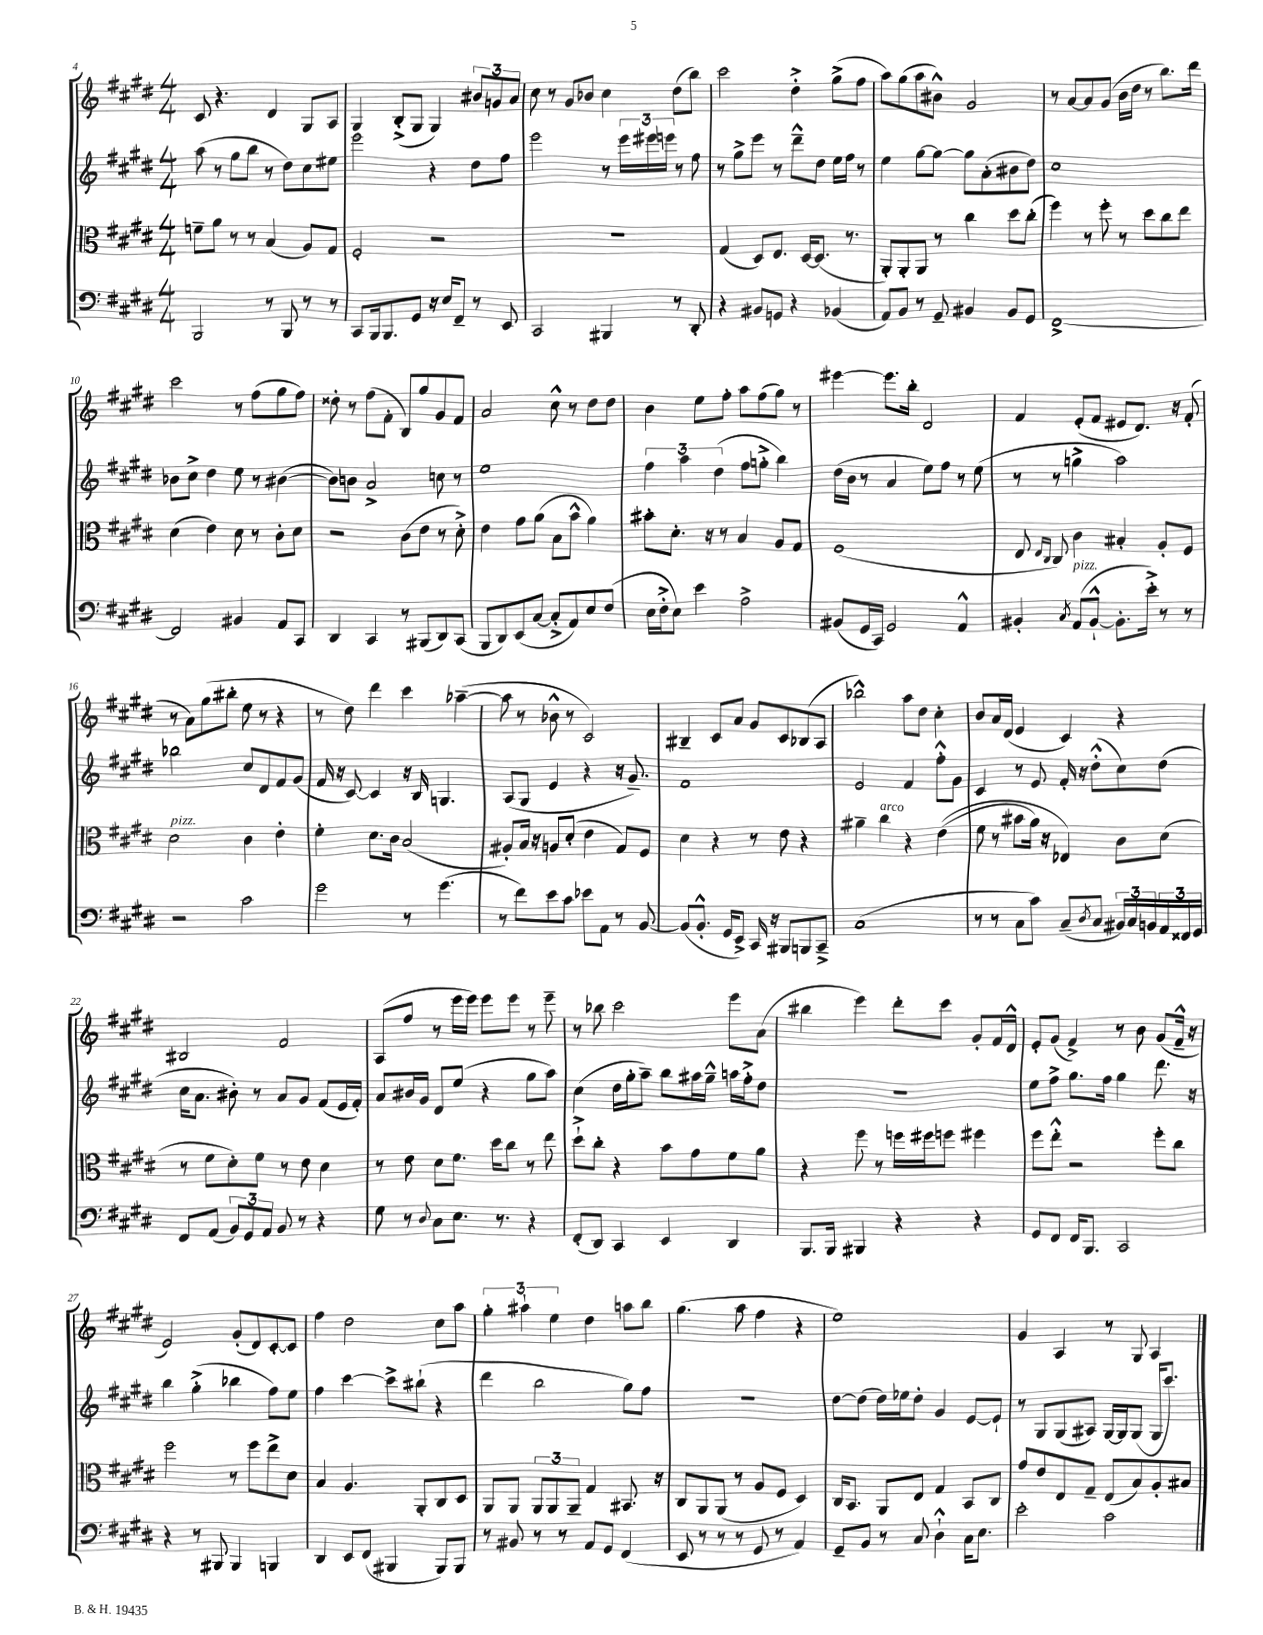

**kern	**kern	**kern	**kern
*staff4	*staff3	*staff2	*staff1
*clefF4	*clefC3	*clefG2	*clefG2
*k[f#c#g#d#]	*k[f#c#g#d#]	*k[f#c#g#d#]	*k[f#c#g#d#]
*M4/4	*M4/4	*M4/4	*M4/4
2BBB	8f~	(8aa	8c#
.	8a	8r	4.r
.	8r	8gg#	.
.	8r	8bb	.
8r	(4B	8r	4d#
8BBB	.	8dd#)	.
8r	8A)	8cc#	8G#
8r	8G#	8ee#	8A
=	=	=	=
8CC#	2F#'	2eee	4G#
16BBB	.	.	.
8.BBB	.	.	.
.	.	.	(8B'^
8GG#	.	.	8G#
16r	2r	4r	4G#)
16E	.	.	.
8FF#~	.	.	.
8r	.	8dd#	12b#
.	.	.	12g
8EE	.	8ff#	.
.	.	.	12a
=	=	=	=
2CC#	1r	2eee	8cc#
.	.	.	8r
.	.	.	8g#
.	.	.	8b-
4BBB#	.	8r	4cc#
.	.	24eee	.
.	.	24eee#	.
.	.	24eee	.
8r	.	8r	(8dd#
8DD#'	.	8ff#	8bb)
=	=	=	=
4r	(4G#	8r	2ccc#
.	.	8gg#^	.
8BB#	8D#)	8eee	.
8GG	8.E	8r	.
4r	.	8ddd#~^^	4dd#'^
.	[16D#	.	.
.	(8.D#]	8dd#	.
(4BB-	.	16ee	(8gg#^
.	8.r	16ff#	.
.	.	8r	8ff#
=	=	=	=
8AA)	8AA')	4ee	8aa)
8BB	8AA'	.	(8gg#
8r	8AA	[8gg#	8aa
8GG#~	8r	8gg#_	8b#^^)
4BB#	4cc#	8gg#]	2g#
.	.	(8a'	.
8BB#	8dd#	8b#	.
8GG#	(8cc#'	8dd#)	.
=	=	=	=
[1FF#^	4ff#)	1cc#	8r
.	.	.	[8a
.	8r	.	8a]
.	8ff#'	.	(8g#
.	8r	.	16b
.	.	.	16dd#
.	8dd#	.	8r
.	8cc#	.	8.bb)
.	8ee	.	.
.	.	.	16ddd#
=	=	=	=
2FF#]	(4d#	8b-	2ccc#
.	.	8cc#^	.
.	4e)	4dd#	.
4BB#	8d#	8ee	8r
.	8r	8r	(8ff#
8AA	8c#'	([4b#	8gg#
8CC#	8d#	.	8ff#)
=	=	=	=
4DD#	2r	8b#])	8dd##'
.	.	8b	8r
4CC#	.	2a^	(8ff#
.	.	.	8f#'
8r	(8c#	.	8B)
(8BBB#	8e	.	8gg#
8DD#)	8r	8cc	8g#
(8CC#	8d#'^)	8r	8f#
=	=	=	=
8BBB	4e	1ee	2a
8DD#)	.	.	.
(8EE	8g#	.	.
[8C#	(8a	.	.
8C#'^]	8B	.	8cc#^^
8AA)	8b^^	.	8r
8E	4a)	.	8dd#
(8F#	.	.	8dd#
=	=	=	=
16E	8b#'	6ff#	4b
16F#'^	.	.	.
8E)	8.d#'	.	.
.	.	6aa	.
4e	.	.	8ee
.	16r	.	.
.	.	(6dd#	.
.	8r	.	8ff#'
2A^	4B	8ff#	8aa
.	.	8gg'^	(8ff#
.	8A	4bb)	8gg#)
.	8G#	.	8r
=	=	=	=
(8BB#	(1F#	(16dd#	[4eee#
.	.	16b	.
16GG#	.	8r	.
16CC#)	.	.	.
2GG#	.	4a	8.eee#]
.	.	.	16bb'
.	.	8ee)	2d#
.	.	8ff#	.
4AA^^	.	8r	.
.	.	(8ee	.
=	=	=	=
4BB#'	8E	8r	4f#
.	16qqE	.	.
.	16qqC#	.	.
.	8C#)	8r	.
8qC#	.	.	.
(8AA	4c#	4gg^	(8e'
[8BB#`^^	.	.	8f#
8.BB#']	4B#'	2aa)	8e#
.	.	.	8.d#)
16e'^)	.	.	.
8r	8A'	.	.
.	.	.	16r
8r	8F#	.	(8f#'
=	=	=	=
2r	2d#	2bb-	8r
.	.	.	8a)
.	.	.	(8gg#
.	.	.	8bb#'
2c#	4c#	8cc#	8ee
.	.	8d#	8r
.	4e'	8f#	4r
.	.	(8g#	.
=	=	=	=
2g#	4f#'	16f#	8r
.	.	16r	.
.	.	[8c#)	8dd#)
.	8.d#	4c#]	4ddd#
.	16c#	.	.
8r	(2B	16r	4ccc#
.	.	16B	.
(4.g#	.	4.G	.
.	.	.	([4aa-~
=	=	=	=
8r	8A#')	(8A	8aa-]
8f#)	16B	8G#	8r
.	16r	.	.
8e	8A	4e	8b-^^
8c#	(8d#'	.	8r
8e-	4e	4r	2c#)
8AA	.	.	.
8r	8G#)	16r	.
.	.	8.g#~)	.
[8BB	8F#	.	.
=	=	=	=
(8BB]	4d#	1f#	4B#~
8.BB'^^	.	.	.
.	4r	.	8c#
16GG#	.	.	.
8EE^)	.	.	8a
16CC#	8r	.	8g#
16r	.	.	.
8BBB#	8e	.	8c#
8BBB	4r	.	(8B-
8CC#~^	.	.	8A
=	=	=	=
(1C#	4a#~	2e	2bb-^^)
.	4cc#	.	.
.	4r	4f#	8aa
.	.	.	8dd#
.	&((4e	8ff#'^^	4cc#'
.	.	8g#	.
=	=	=	=
8r	8f#	4c#	8b
8r	8r	.	16a
.	.	.	(16d#
8C#	8b#	8r	4e
8c#)	16a)	8e	.
.	16r	.	.
(8C#~	4E-&)	16f#'	4c#)
.	.	16r	.
8qD#	.	.	.
8C#	.	(8dd#'^^	.
24BB#)	8c#	8cc#)	4r
24C#	.	.	.
24BB	.	.	.
24AA	(8d#	(8dd#	.
24FF##	.	.	.
24GG#	.	.	.
=	=	=	=
8FF#	8r	16cc#	2B#
.	.	8.a	.
(8AA	8f#	.	.
12BB)	8d#')	8b#')	.
12GG#	.	.	.
.	8f#	8r	.
12AA	.	.	.
8BB	8r	8a	2f#
8r	8e	8g#	.
4r	4d#	(8f#	.
.	.	16e	.
.	.	16f#')	.
=	=	=	=
8G#	8r	8a	(8A
8r	8e	16b#	8ff#
.	.	16g#	.
8qqD#	.	.	.
8C#	8d#	8d#	8r
8.E	8.f#	(8ee	16eee
.	.	.	16eee)
.	.	4r	8eee
8.r	16dd#	.	.
.	8cc#	.	8eee
4r	8r	8gg#	8r
.	8ee	8aa)	8eee~
=	=	=	=
(8FF#'	8dd#`^	(4cc#	8r
8DD#)	8cc#'	.	8bb-
4CC#	4r	16dd#	2ccc#
.	.	16gg#'	.
.	.	8aa~)	.
4EE	8b	8bb	.
.	8g#	16aa#	.
.	.	16gg#~^^	.
4DD#	8f#	16aa	8eee
.	.	16ff#'^	.
.	8a	8dd#	(8a
=	=	=	=
8.BBB	4r	1r	4bb#
16BBB	.	.	.
4BBB#	8ff#	.	4eee)
.	8r	.	.
4r	16ff	.	8ddd#'
.	16ff#	.	.
.	8ff	.	8ccc#
4r	4ff#	.	8g#'
.	.	.	16f#
.	.	.	16d#^^
=	=	=	=
8GG#	8ff#	8ee	8e'
8FF#	8ee'^^	8ff#^	(8g#
16FF#	2r	8.gg#	4f#^)
8.BBB	.	.	.
.	.	16ff#	.
2CC#	.	4gg#	8r
.	.	.	8b
.	8ff#'	8.ddd#	(8g#
.	8cc#	.	16f#~^^
.	.	16r	16r
=	=	=	=
4r	2ff#	4bb	2e)
8r	.	(4gg#'^	.
8BBB#	.	.	.
4BBB#	8r	4bb-	(8g#'
.	8ff#	.	8d#)
4BBB	8ee^	8ff#)	[8c#'
.	8d#	8ee	8c#]
=	=	=	=
4DD#	4B	4ff#	4ff#
8EE	4.A	[4ccc#	2dd#
(8FF#	.	.	.
4BBB#	.	8ccc#^]	.
.	8AA'	(8bb#`	.
8BBB#)	8C#	4r	8cc#
8BBB#	8D#	.	8aa
=	=	=	=
8r	8AA	4ddd#	6gg#'
8BB#	8AA	.	.
.	.	.	6aa#`
8r	12AA	2bb	.
.	12AA	.	6ee
8r	.	.	.
.	12AA~	.	.
8AA	4G#	.	4dd#
8GG#	.	.	.
(4FF#	8.BB#	8gg#)	8aa
.	.	8ff#	8bb
.	16r	.	.
=	=	=	=
8EE	8C#	1r	(4.gg#
8r	8AA	.	.
8r	(8AA	.	.
8r	8r	.	8aa
8GG#	8A	.	4ff#
8r	8F#	.	.
4AA)	4D#)	.	4r
=	=	=	=
8GG#~	16C#	[8dd#	1ee)
.	8.BB	.	.
8BB	.	(8dd#]	.
8r	8AA	16dd#)	.
.	.	16ee-	.
8C#	8E	8dd#'	.
4D#`^^	4G#	4g#	.
16C#	8BB	[8e	.
8.E	.	.	.
.	8C#	8e`]	.
=	=	=	=
2e'	8g#	8r	4g#
.	8e	8G#	.
.	8E	(8G#	4A
.	8G#~	8A#)	.
2c#	(8E	[16G#	8r
.	.	16G#]	.
.	8B)	(8G#	8G#
.	8A'	16G#	4A
.	.	8.ccc#)	.
.	8B#	.	.
==	==	==	==
*-	*-	*-	*-
